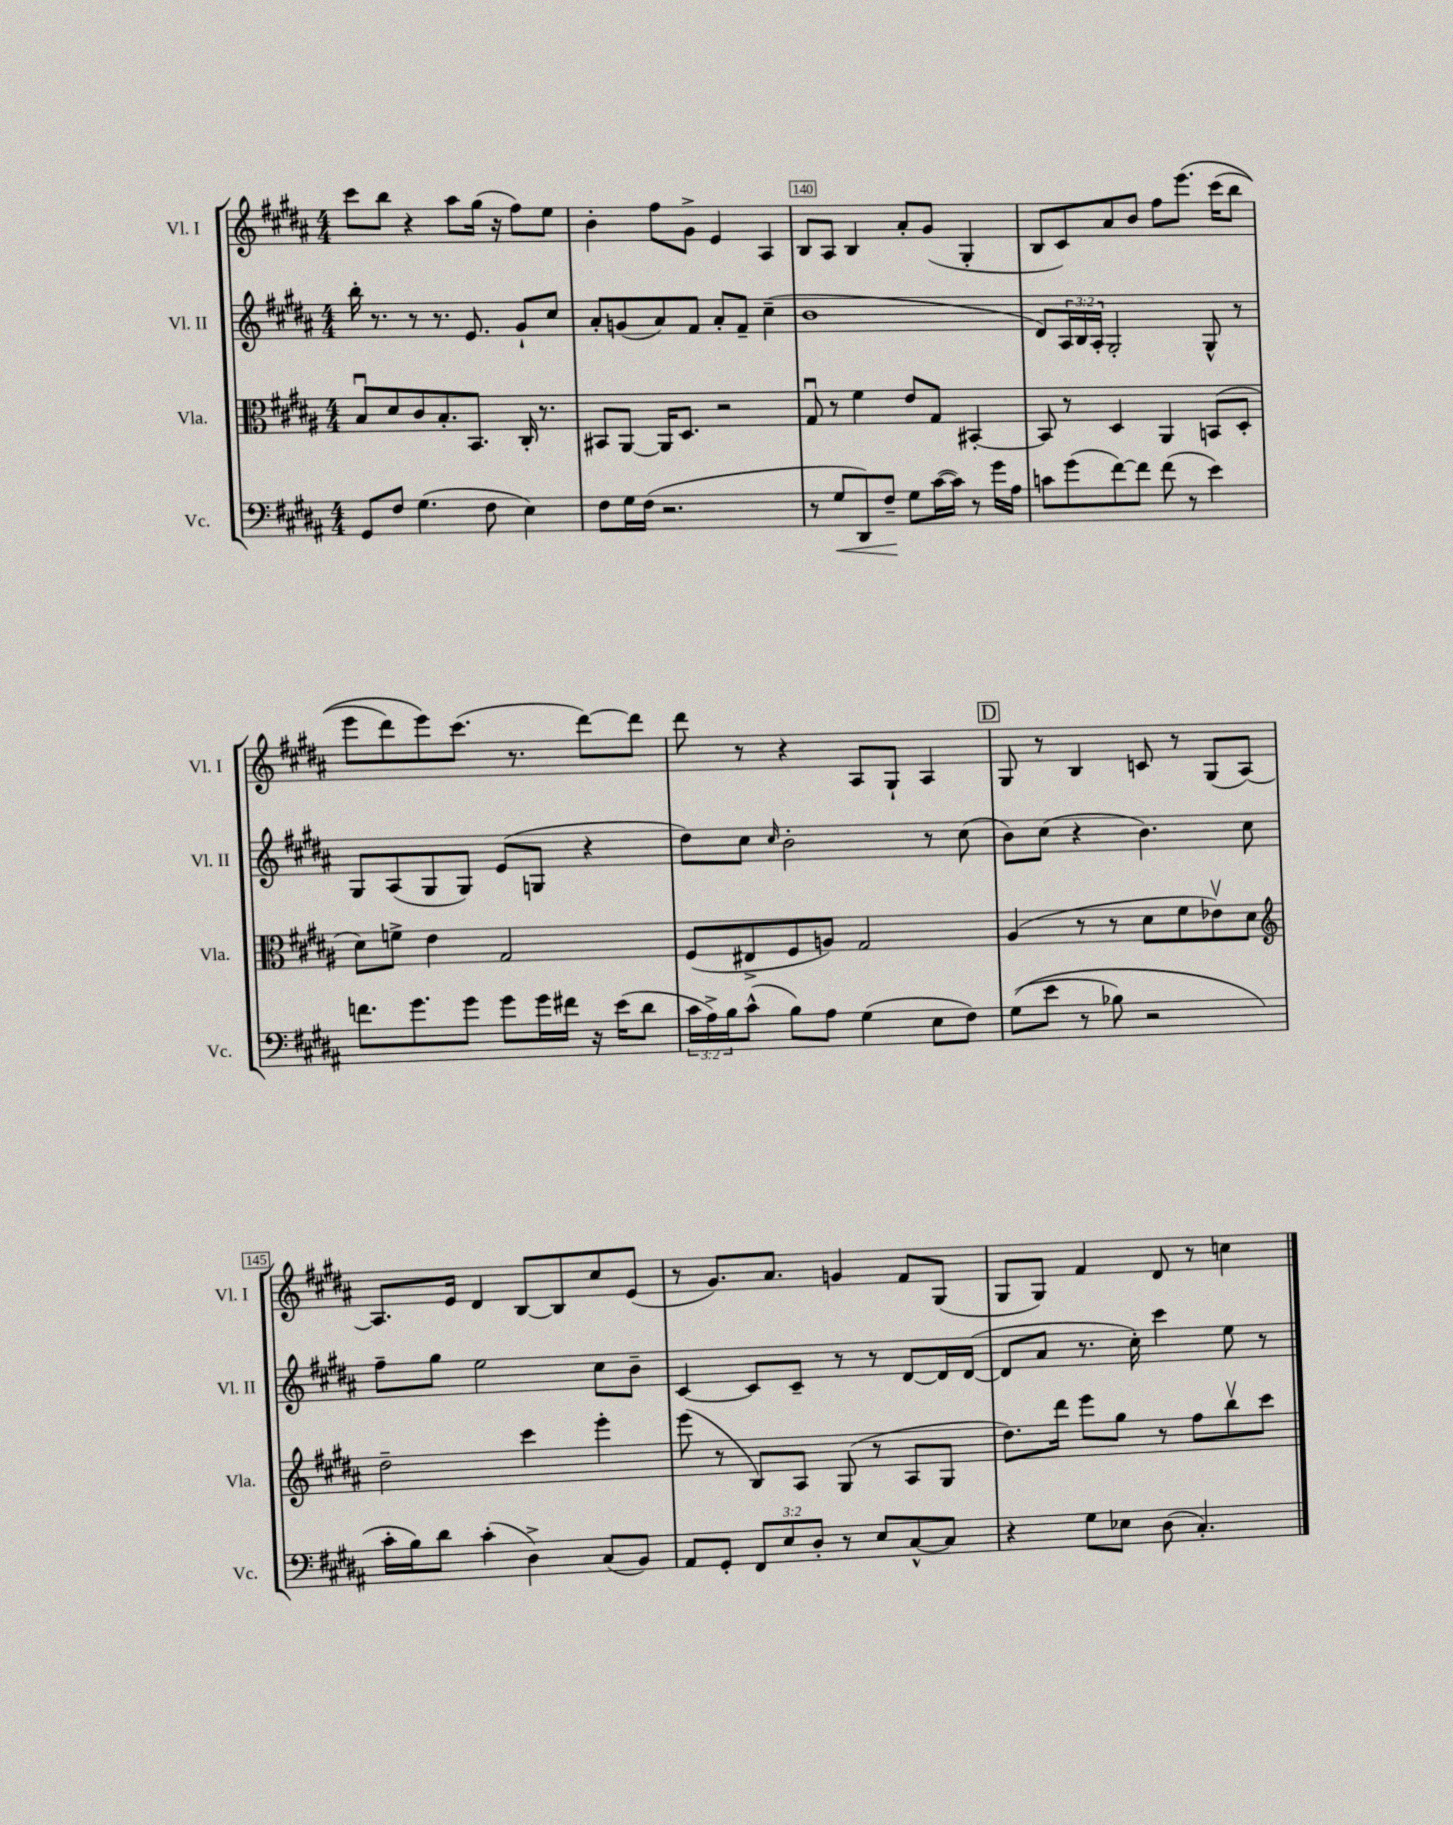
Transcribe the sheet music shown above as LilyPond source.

<<
\new StaffGroup <<
\new Staff = "s0" \with { instrumentName = "Vl. I" shortInstrumentName = "Vl. I" } {
    \clef treble \key b \major \numericTimeSignature \time 4/4
    cis'''8 b''8 r4 ais''8 gis''16( r16 fis''8) e''8 |
    b'4-. fis''8 gis'8-> e'4 ais4 |
    b8 ais8 b4 ais'8-. gis'8( gis4-. |
    b8 cis'8) ais'8 b'8 fis''8 e'''8.\( cis'''16( b''8 |
    e'''8 dis'''8) e'''8\) cis'''8.( r8. dis'''8~) dis'''8 |
    dis'''8 r8 r4 ais8 gis8-! ais4 |
    \mark \markup { \box "D" } gis8 r8 b4 c'8 r8 gis8( ais8~) |
    ais8. e'16 dis'4 b8~ b8 cis''8 e'8( |
    r8 gis'8.) ais'8. g'4 fis'8 gis8( |
    gis8 gis8) fis'4 dis'8 r8 c''4 \bar "|." |
}
\new Staff = "s1" \with { instrumentName = "Vl. II" shortInstrumentName = "Vl. II" } {
    \clef treble \key b \major \numericTimeSignature \time 4/4 \override Staff.TupletNumber.text = #tuplet-number::calc-fraction-text
    b''16-. r8. r8 r8. e'8. gis'8-! cis''8 |
    ais'8-. g'8( ais'8) fis'8 ais'8-. fis'8-- cis''4--( |
    b'1 |
    dis'8) \tuplet 3/2 { ais16 b16 ais16-. } gis2-. gis8-^ r8 |
    gis8 ais8( gis8 gis8) e'8( g8 r4 |
    dis''8) cis''8 \grace { cis''16 } b'2-. r8 cis''8( |
    \mark \markup { \box "D" } b'8) cis''8( r4 b'4.) cis''8 |
    fis''8-- gis''8 e''2 cis''8 b'8-- |
    cis'4~ cis'8 cis'8-- r8 r8 dis'8~ dis'16 dis'16~( |
    dis'8 ais'8 r8. cis''16-.) cis'''4 e''8 r8 \bar "|." |
}
\new Staff = "s2" \with { instrumentName = "Vla." shortInstrumentName = "Vla." } {
    \clef alto \key b \major \numericTimeSignature \time 4/4
    b8\downbow dis'8 cis'8 b8.-. b,8. cis16-. r8. |
    bis,8 ais,8~ ais,16 dis8. r2 |
    gis8\downbow r8 fis'4 e'8 gis8 bis,4~-. |
    bis,8 r8 dis4 ais,4 b,8( dis8-. |
    dis'8) f'8-> e'4 gis2 |
    fis8( eis8-> fis8 a8) gis2 |
    \mark \markup { \box "D" } ais4( r8 r8 dis'8 fis'8 ees'8\upbow) dis'8 |
    \clef treble dis''2-- cis'''4 e'''4-. |
    e'''8( r8 b8) ais8 gis8( r8 ais8 gis8 |
    dis''8.) dis'''16 e'''8 gis''8 r8 fis''8 b''8\upbow cis'''8 \bar "|." |
}
\new Staff = "s3" \with { instrumentName = "Vc." shortInstrumentName = "Vc." } {
    \clef bass \key b \major \numericTimeSignature \time 4/4 \override Staff.TupletNumber.text = #tuplet-number::calc-fraction-text
    gis,8 fis8 gis4.( fis8 e4) |
    fis8 gis16 fis16( r2. |
    r8 gis8\< dis,8) fis8--\! gis8 cis'16~( cis'16) r8 gis'16 ais16 |
    c'8 gis'8( fis'8~) fis'8 fis'8( r8 e'4) |
    f'8. gis'8. gis'8 gis'8 gis'16 fis'16 r16 e'16( dis'8 |
    \tuplet 3/2 { cis'16 ais16->) b16 } cis'8-^( b8) ais8 gis4( e8 fis8) |
    \mark \markup { \box "D" } gis8(\( e'8 r8 bes8) r2 |
    cis'16-. b16\) dis'8 cis'4-.( dis4->) cis8( b,8) |
    ais,8 gis,8-. \tuplet 3/2 { fis,8 e8 dis8-. } r8 e8 cis8~-^ cis8 |
    r4 gis8 ees8 dis8( cis4.-.) \bar "|." |
}
>>
>>
\layout { \context { \Score currentBarNumber = #138 \override BarNumber.break-visibility = ##(#f #t #t) barNumberVisibility = #(every-nth-bar-number-visible 5) \override BarNumber.stencil = #(make-stencil-boxer 0.1 0.3 ly:text-interface::print) } }
